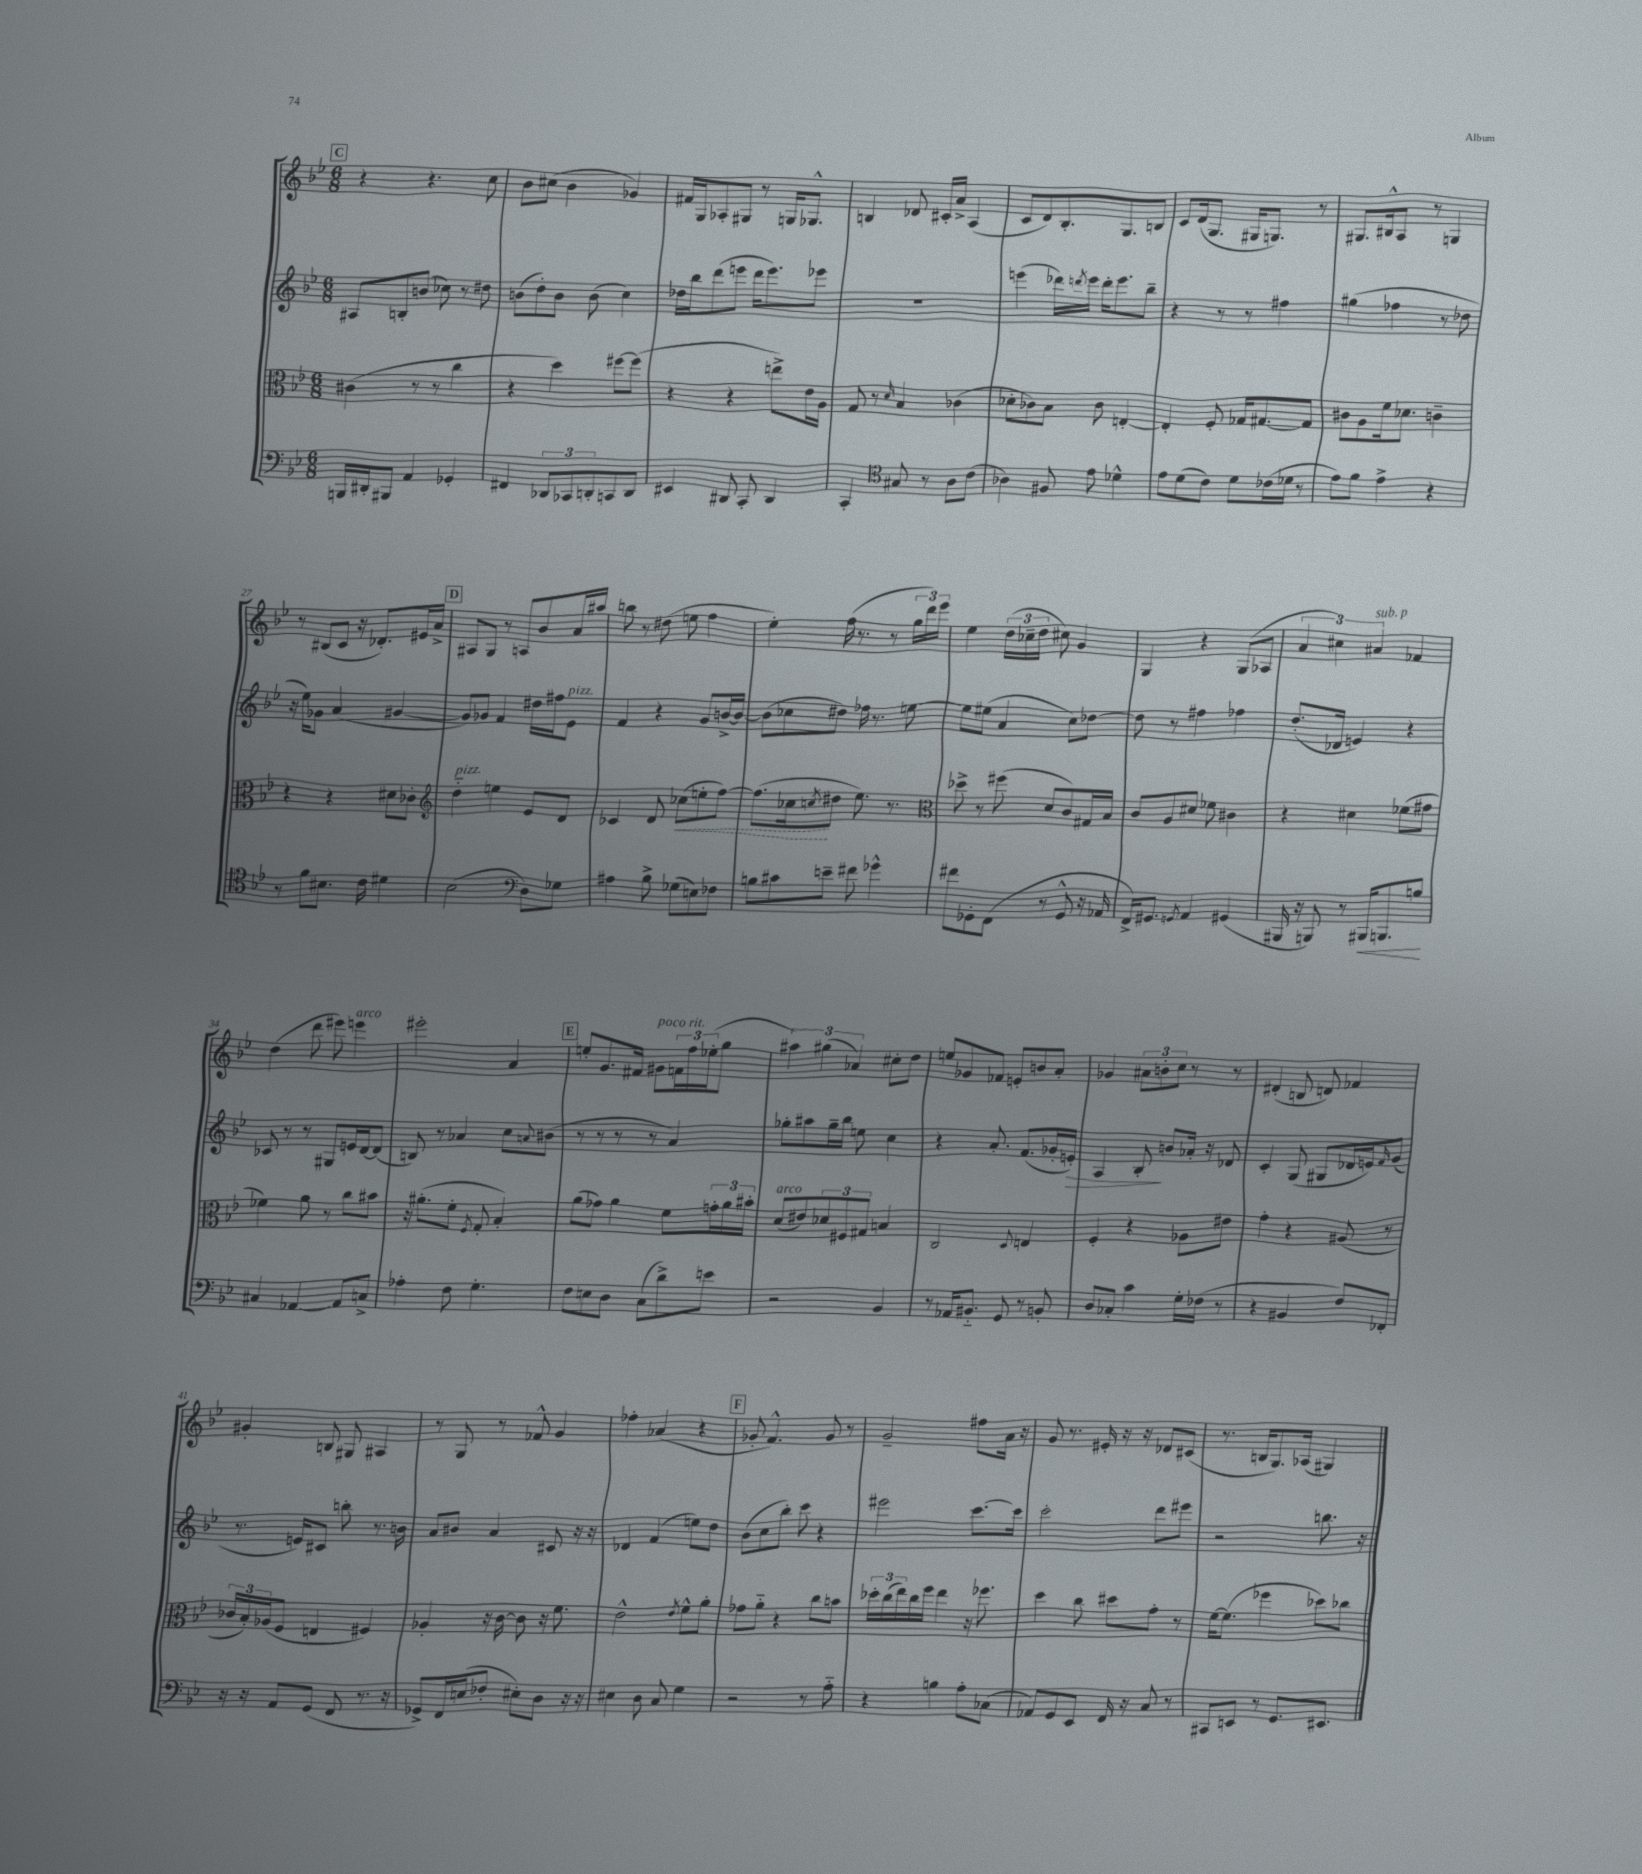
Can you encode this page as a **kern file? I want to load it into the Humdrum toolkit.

**kern	**kern	**kern	**kern
*staff4	*staff3	*staff2	*staff1
*clefF4	*clefC3	*clefG2	*clefG2
*k[b-e-]	*k[b-e-]	*k[b-e-]	*k[b-e-]
*M6/8	*M6/8	*M6/8	*M6/8
16BBB	(4c#	8A#	4r
16DD#'	.	.	.
8BBB#	.	8B'	.
4AA	8r	(8b	4.r
.	8r	8cc-)	.
4GG-'	4cc	8r	.
.	.	8dd#	8cc
=	=	=	=
4FF#	4r	(8b	8b-
.	.	8dd')	(8cc#
12DD-	4dd)	8b	4b-
12CC-	.	.	.
.	.	(8b	.
12DD'	.	.	.
8CC	[8ff#	4cc)	4g-)
8DD	(8ff#]	.	.
=	=	=	=
4EE#	4r	16dd-	16f#
.	.	16bb-	16G
.	.	(8ddd	8A-'
8DD#	4r	8eee	8G#
8CC'	.	16ddd	8r
.	.	8.eee)	.
4DD#	8ee^)	.	16G
.	.	.	8.G-^^
.	16e-	8eee-	.
.	16A	.	.
=	=	=	=
4CC'	8G	2.r	4B
.	8r	.	.
*clefC4	*	*	*
.	16qqd	.	.
8G#	4B-	.	8d-
8r	.	.	16c#'
.	.	.	16a^
8A	(4c-	.	(4A
(8c	.	.	.
=	=	=	=
4A-)	8d-'	(4eee	8c
.	8c-)	.	8d)
8F#	8B-	16ddd-)	8.B-'
.	.	8qddd	.
.	.	16eee	.
8e-	8c-	16ddd'	.
.	.	8.eee	8.G
4d-^^	[4E'	.	.
.	.	8bb-~	8B
=	=	=	=
8e-	4E']	4r	8c
(8d	.	.	(16d
.	.	.	8.G
8c)	8F'	8r	.
8d	16G-	8r	16G#
.	[8.G#	.	8.G)
(16c-	.	4ff#	.
16d-	.	.	.
8r	8G#]	.	8r
=	=	=	=
8e-)	8c#	(4gg#	8.G#
8f	8A	.	.
.	.	.	16B#^^
4e-^	16f	4ff-	8A
.	8.d-	.	.
.	.	.	8r
4r	4c~	8r	4G
.	.	8dd-	.
=	=	=	=
8r	4r	16r	8r
.	.	16ee-)	.
8f	.	8g-	(8B#
8.B#	4r	(4a	8c
.	.	.	16r
16c	.	.	8.d-')
4d#	8d#	[4g#	.
.	8c-'	.	16e#
.	.	.	16a^
=	=	=	=
*	*clefG2	*	*
(2B-	4dd'~	8g#])	8A#
.	.	8g-	8G
.	4ee	4f	8r
.	.	.	8A
*clefF4	*	*	*
8D)	8e-	16dd#	8b-
.	.	16ff#	.
8G-	8d	8e-	16a
.	.	.	16aa#
=	=	=	=
4A#	4c-	4f	8bb
.	.	.	8r
8B-^	8d	4r	(8dd#
(8G-	(8cc-	.	8ee
8E)	8ee'	8g	4ff
8F-	[8ff)	[16b^	.
.	.	16b_	.
=	=	=	=
8B	(8.ff]	(8b]	4ee-')
8c#	.	8cc-	.
.	16cc-	.	.
.	8qcc	.	.
8e~	8dd#	8dd#)	(16ff
.	.	.	8.r
8f#	8.ee-)	16ff-	.
.	.	8.r	.
4g-^^	.	.	8r
.	8.r	.	.
.	.	[8ee	24gg
.	.	.	24ddd)
.	.	.	24eee-
=	=	=	=
*	*clefC3	*	*
8f#	8dd-^	8ee]	4ee-
8GG-'	8r	(8ee#	.
(8FF	(8ff#	4a	(24dd
.	.	.	24cc-~
.	.	.	24dd
8r	8d	.	8cc#)
8GG-^^	8c)	8cc)	4g
16r	16G#	[8dd-	.
16AA-	16B-	.	.
=	=	=	=
16FF^)	8c	8dd-]	4G
8.GG#	.	.	.
.	8A	8r	.
8qGG	.	.	.
4AA	8d#	4ff#	4r
.	8f-	.	.
(4GG#	4c#	4ff-	(8G
.	.	.	8A-
=	=	=	=
16BBB#	4r	(8.dd'	6a
16r	.	.	.
8BBB)	.	.	.
.	.	.	6cc#)
.	.	16d-	.
8r	4d#	4e)	.
.	.	.	6a#
16BBB#	.	.	.
8.BBB	.	.	.
.	(8f-	4r	4f-
8B	8g#	.	.
=	=	=	=
4C#	4f-)	8c-	(4dd
.	.	8r	.
[4AA-	8a	8r	8ddd
.	8r	8G#	8eee#)
8AA-]	8cc	16e	4eee
.	.	[16d	.
8C^	8b#	(8d]	.
=	=	=	=
4A-'	16r	8B)	2eee#'
.	(8.a#'	.	.
.	.	8r	.
8F	8f'	4a-	.
.	8qF	.	.
4.G'	8G'	.	.
.	4B-')	8cc	4a
.	.	8qqa	.
.	.	(8b#	.
=	=	=	=
8F	(8a	8r	8ee'
8E	8g-)	8r	8.g
8D	4a	8r	.
.	.	.	16f#
(8C	.	8r	8g#
8d^)	8f	4a)	24f
.	.	.	24ff
.	.	.	(24ee-'
8e	24g'	.	8gg
.	24a	.	.
.	24b#'	.	.
=	=	=	=
2r	(8d	8gg-'	6aa#)
.	8e#)	8aa#	.
.	.	.	(6gg#
.	12d-	16gg-~	.
.	.	16bb-	.
.	12F#	.	6a-)
.	.	8ee	.
.	12G#	.	.
4BB-	4B	4cc	8cc#'
.	.	.	8dd
=	=	=	=
8r	2C	4r	8ee
16AA-	.	.	8g-
8.BB#'~	.	.	.
.	.	8.a'	8f-
8GG	.	.	8e'
.	.	(8.f	.
.	8qqD	.	.
8r	4E	.	8b
8BB'	.	16g-'	8a'
.	.	16e')	.
=	=	=	=
8D	4F'	4A	4g-
8C-'	.	.	.
4c	4r	8B-'	12a#
.	.	.	12b'
.	.	8b	.
.	.	.	12cc
16G'	8A-	16a-'	8r
(16F-	.	16r	.
8r	8e#	8d-	8r
=	=	=	=
4r	4g'	4c'	(4d#'
4BB#	4r	(8G	8B
.	.	8G#	8d)
8F)	(8A#	16d-	4f-
.	.	16e)	.
.	.	16qqf	.
8FF-'	8r	(8g	.
=	=	=	=
16r	24c-	8.r	4g#'
.	24B-')	.	.
16r	.	.	.
.	(24A-	.	.
8AA	8F	.	.
.	.	16e)	.
(8GG	4E	8c#	8B
8FF	.	8bb'	8G#
8.r	4F#)	8.r	4A#
16r	.	16b	.
=	=	=	=
8GG-^)	4A-'	8a	8r
16FF	.	8b#	8G
(16E	.	.	.
8F-'	16r	4a	8r
.	[16c	.	.
8E#')	8c]	.	8f-^^
8D	16r	8c#	4g
.	8.f	.	.
16r	.	16r	.
16r	.	16r	.
=	=	=	=
4E#	2e-^^	4d-	4ff-'
8D	.	(4f	(4a-
8C	.	.	.
.	8qe-	.	.
4G	8f^^	8ee)	4r
.	8a'	8dd	.
=	=	=	=
2r	8g-	(8b-	8g-'
.	8a'~	8cc	4.f^^)
.	4r	8bb-')	.
.	.	8ccc	.
8r	8cc	4r	8g-
8A'~	8b	.	8r
=	=	=	=
4r	24dd-'	2eee#	2g~
.	(24cc	.	.
.	24ee-)	.	.
.	16cc	.	.
.	16ff	.	.
4B	4ee-	.	.
8A'	16r	[8.ccc	8ff#
.	8.ff-	.	.
(8C-	.	.	16a
.	.	16ccc]	16r
=	=	=	=
8AA-)	4dd	2ccc'	8g
8GG	.	.	8.r
8EE-	8cc	.	.
.	.	.	16e#'
16FF	8dd#	.	16r
16r	.	.	16r
8C	8g'	8ddd	8d-
8r	8r	8eee#	(8c#
=	=	=	=
8CC#	[16f	2r	8.r
.	(8.f]	.	.
8EE	.	.	.
.	.	.	16B
8r	4ff-	.	8.G)
8.GG	.	.	.
.	.	.	(16A-
.	8dd-)	8.bb	4G#)
8.EE#	.	.	.
.	8cc-	.	.
.	.	16r	.
==	==	==	==
*-	*-	*-	*-
